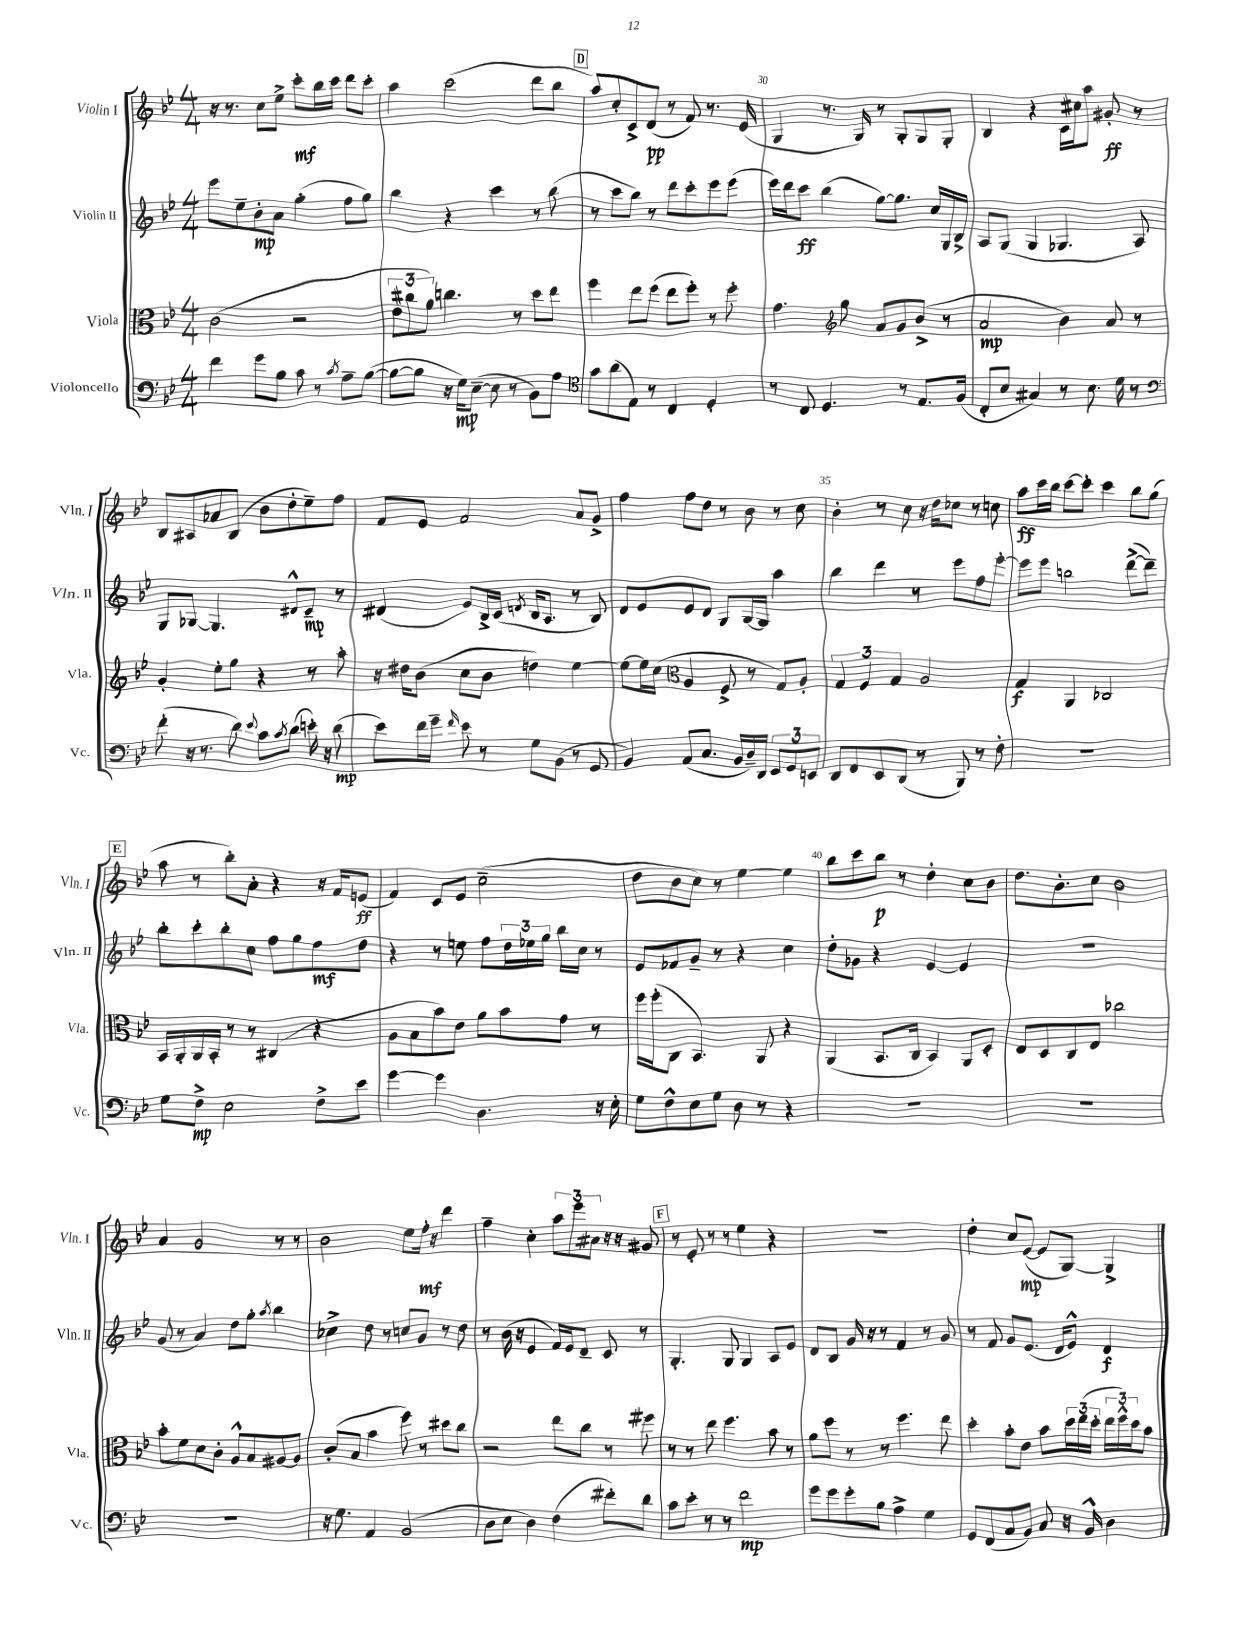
<<
\new StaffGroup <<
\new Staff = "s0" \with { instrumentName = "Violin I" shortInstrumentName = "Vln. I" } {
    \clef treble \key bes \major \numericTimeSignature \time 4/4
    r16 r8. c''8 ees''8-> c'''8-.\mf bes''16 c'''16 d'''8 c'''8-. |
    a''4 c'''2( d'''8 bes''8 |
    \mark \markup { \box "D" } a''8) c''8-. c'8-> d'8\pp( r8 f'8) r8. ees'16( |
    g4 r8. g16) r8 g8-. g8 g8-. |
    bes4 r4 c'16 cis''16 a''8 gis'8-.\ff r8 |
    bes8 ais8 aes'8 bes8( bes'8 d''8-. ees''8--) f''8 |
    f'8 ees'8 f'2 a'8 g'8-> |
    f''4 f''8 d''8 r8 bes'8 r8 c''8 |
    bes'4-. r8 c''8 r16 d''16 ces''8 r8 c''8 |
    a''8\ff c'''16 bes''16 c'''8~ c'''8-. c'''4 bes''8 g''8( |
    \mark \markup { \box "E" } a''8 r8 bes''8-.) a'8-. r4 r16 f'16 e'8\ff( |
    f'4) c'8 ees'8 c''2--( |
    d''8 bes'8 c''8) r8 ees''4~ ees''4 |
    bes''8 c'''8 bes''8\p r8 d''4-. c''8 bes'8 |
    d''8. bes'8.-. c''8 bes'2 |
    a'4 g'2 r8 r8 |
    bes'2 ees''8 f''16-.\mf r16 d'''4 |
    f''4-- c''4-. \tuplet 3/2 { a''8 ees'''8 ais'8 } r16 r16 gis'8 |
    \mark \markup { \box "F" } r8 ees'8-. r8 r8 ees''4 r4 |
    R1 |
    d''4-. c''8 ees'8~\mp( ees'8 g8~) g4-> \bar "|." |
}
\new Staff = "s1" \with { instrumentName = "Violin II" shortInstrumentName = "Vln. II" } {
    \clef treble \key bes \major \numericTimeSignature \time 4/4
    ees'''8 ees''8-- bes'8-.\mp a'8 g''4-.( f''8 g''8) |
    bes''4 r4 c'''4 r8 bes''8( |
    \mark \markup { \box "D" } r8 c'''8 bes''8) r8 d'''8 c'''8-. ees'''8 ees'''8( |
    ees'''16) d'''16 c'''8\ff bes''4( g''8~) g''8. c''16 g16 bes16-> |
    a8 g8( g4 ges4. a8) |
    g8 ges8~ ges4. dis'8-^ c'8--\mp r8 |
    dis'4( ees'8) bes16-> c'16( \acciaccatura { d'8 } bes16 a8. r8 bes8) |
    d'8 ees'8 ees'8 d'8 g8 g16~ g16 a''4 |
    bes''4 d'''4 r8 ees'''8 f''8 ees'''8~-. |
    ees'''8 ees'''8 b''2 d'''8~->( d'''8--) |
    \mark \markup { \box "E" } bes''8-. c'''8-. bes''8-. c''8 f''8 g''8 f''8\mf d''8 |
    r4 r8 e''8 f''8 \tuplet 3/2 { d''16 ees''16 g''16 } bes''16 c''16 r8 |
    ees'8 fes'8 g'8-- r8 r4 c''4 |
    d''8-. ges'8 r4 ees'4~ ees'4 |
    r1 |
    g'8( r8 a'4) d''8 g''8-. \acciaccatura { a''8 } bes''4 |
    ces''4-> d''8 r8 c''8 g'8 r8 d''8 |
    r8 bes'16( r16 ees'4 f'16) ees'16 d'8-- c'8 r8 |
    \mark \markup { \box "F" } g4.-. g8 g4 a8 ees'8 |
    d'8 bes8 g'16 r16 r8 f'4 r8 g'8 |
    r8 f'8 g'8 ees'8.( d'16 ees'8-^) d'4\f \bar "|." |
}
\new Staff = "s2" \with { instrumentName = "Viola" shortInstrumentName = "Vla." } {
    \clef alto \key bes \major \numericTimeSignature \time 4/4
    c'2( r2 |
    \tuplet 3/2 { ees'8 cis''8 a'8) } c''4. r8 d''8 ees''8 |
    \mark \markup { \box "D" } f''4 ees''8 f''8( ees''8 f''8-.) r8 f''8-. |
    g'4. \clef treble g''8 a'8 g'8 bes'8->( r8 |
    a'2\mp bes'4) a'8 r8 |
    g'4-. ees''8-. g''8 r4 r8 a''8-. |
    r16 dis''16 bes'8( c''8 bes'8 d''4) ees''4~ |
    ees''8~ ees''16 c''16( \clef alto a4 f8-> r8 g8) a8-. |
    \tuplet 3/2 { g4 f4 g4 } a2 |
    g4\f a,4 ces2 |
    \mark \markup { \box "E" } bes,16 a,16-. a,16 bes,16-. r8 r8 cis4( r4 |
    a8 bes8 bes'8) ees'8 a'8 bes'8 g'8 r8 |
    f''16 f''16-.( c8 bes,4.) a,8 r4 |
    a,4( bes,8. c16 bes,4) a,8 d8-. |
    ees8 d8 c8 ees8 ces''2 |
    bes'8-. f'8 d'8 c'8-. a8-^ bes8 ais8~ ais8 |
    c'8-.( bes8 bes'4 f''8) r8 dis''8 c''8 |
    r2 ees''8 c''8 r8 fis''8 |
    \mark \markup { \box "F" } r8 r8 ees''8 f''4. bes'8 r8 |
    a'8 f''8 r8 r8 f''4. ees''8 |
    d''4-. bes'8-. ees'8 bes'8 \tuplet 3/2 { d''16 ees''16( d''16-. } \tuplet 3/2 { ees''16 f''16-^) d''16 } bes'8 \bar "|." |
}
\new Staff = "s3" \with { instrumentName = "Violoncello" shortInstrumentName = "Vc." } {
    \clef bass \key bes \major \numericTimeSignature \time 4/4
    f'4 g'8 bes8 c'8 r8 \acciaccatura { c'8 } a8-- bes8~( |
    bes8~ bes8 r16 g16\mp) ees8~--( ees8 r8 bes,8) a8 |
    \mark \markup { \box "D" } \clef tenor g'8 a'8( ees8) r8 c4 d4-. |
    r8 c8 d4. r8 ees8. f16( |
    c8-. bes8 gis4) r8 bes8. d'16 r8 |
    \clef bass f'8-.( r16 r8. d'8) \appoggiatura { ees'8 } c'8 \acciaccatura { c'8 } d'8( e'16-.) r16 d'8\mp( |
    ees'8) f'16 g'16-- \grace { f'16 } ees'8 r8 g8 bes,8( r8 g,8 |
    bes,4) a,8( c8. bes,16 d16--) d,16 \tuplet 3/2 { ees,8 g,8 e,8 } |
    d,8 f,8 ees,8 d,8( r8 bes,,8) r8 f8-. |
    R1 |
    \mark \markup { \box "E" } g8 f8->\mp ees2 f8-> ees'8 |
    g'4~ g'4 d4. r16 ees16-. |
    g8 f8-^ ees8 g8 d8 r8 r4 |
    R1 |
    R1 |
    R1 |
    r16 g8. a,4 bes,2( |
    d8 ees8 d4) f4( fis'8-.) d'8 |
    \mark \markup { \box "F" } c'8 ees'8-. r8 r8 f'2\mp |
    g'8 g'8 g'8-. bes8 a4-> g4 |
    g,8 f,8( c8 bes,8) c8 r16 bes,16-^ d4 \bar "|." |
}
>>
>>
\layout { \context { \Score currentBarNumber = #27 \override BarNumber.break-visibility = ##(#f #t #t) barNumberVisibility = #(every-nth-bar-number-visible 5) } }
